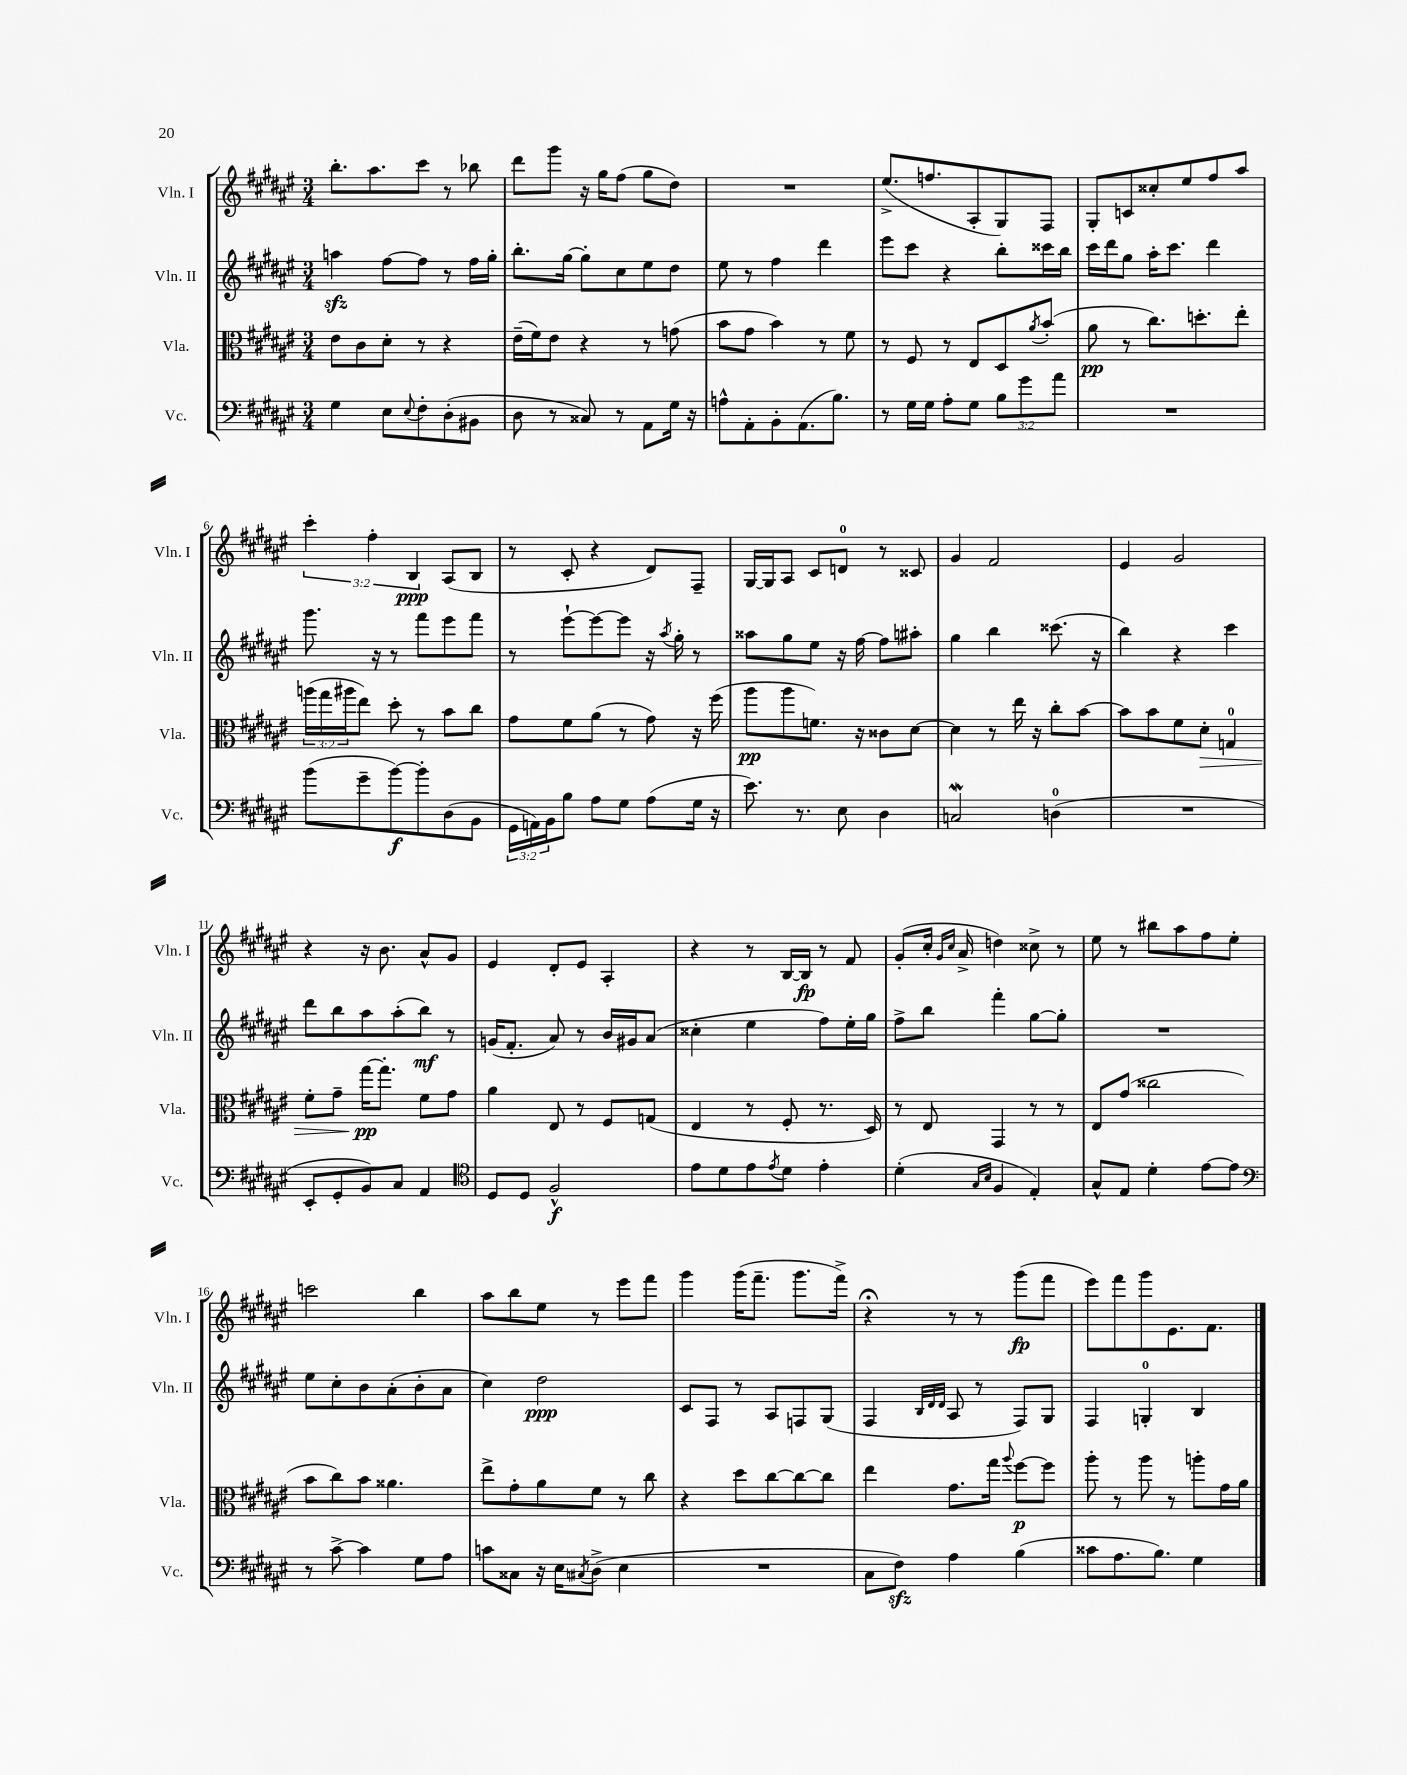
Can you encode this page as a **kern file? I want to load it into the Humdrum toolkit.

**kern	**kern	**kern	**kern
*staff4	*staff3	*staff2	*staff1
*clefF4	*clefC3	*clefG2	*clefG2
*k[f#c#g#d#a#e#]	*k[f#c#g#d#a#e#]	*k[f#c#g#d#a#e#]	*k[f#c#g#d#a#e#]
*M3/4	*M3/4	*M3/4	*M3/4
4G#\	8e#\L	4aa\	8.bb'\L
.	8c#\	.	.
.	.	.	8.aa#\
8E#\L	8d#'\J	[8ff#\L	.
8qqE#/	.	.	.
8F#'\	8r	8ff#\]J	8ccc#\J
(8D#'\	4r	8r	8r
8BB#\J	.	16ff#\LL	8bb-\
.	.	16gg#'\JJ	.
=	=	=	=
8D#\	(16e#~\LL	8.bb'\L	8ddd#\L
.	16f#\J)	.	.
8r	8e#\J	.	8ggg#\J
.	.	[16gg#\Jk	.
8C##/)	4r	8gg#'\]L	16r
.	.	.	16gg#\LK
8r	.	8cc#\	(8ff#\J
8AA#\L	8r	8ee#\	8gg#\L
16G#\Jk	(8g\	8dd#\J	8dd#\J)
16r	.	.	.
=	=	=	=
8A^^\L	8b\L	8ee#\	2.r
8AA#'\	8g#\J	8r	.
8BB'\	4b\)	4ff#\	.
(8.AA#\	.	.	.
.	8r	4ddd#\	.
8.B\J)	.	.	.
.	8f#\	.	.
=	=	=	=
8r	8r	8eee#\L	(8.ee#^/L
16G#\LL	8F#/	8ccc#\J	.
16G#\JJ	.	.	8.ff/
8A#'\L	8r	4r	.
8G#\J	8E#/L	.	8A#'/
12B\L	8D#/	8bb'\L	8G#/)
12g#\	.	.	.
.	8qa#/	.	.
.	(8b'/J	16ccc##\L	8F#/J
12a#\J	.	.	.
.	.	16bb\JJ	.
=	=	=	=
2.r	8a#\	16ccc#\LL	8G#'/L
.	.	16ddd#\J	.
.	8r	8gg#\J	8c/
.	8.cc#\L)	16aa#'\LK	8cc##'/
.	.	8.ccc#\J	.
.	.	.	8ee#/
.	8.dd'\	.	.
.	.	4ddd#\	8ff#/
.	8ee#'\J	.	8aa#/J
=	=	=	=
(8b\L	(24aa\LL	8.ggg#\	6ccc#'\
.	24gg#\	.	.
.	24aa#\J	.	.
8g#~\	8ee#\J)	.	.
.	.	.	6ff#'\
.	.	16r	.
[8b\)	8dd#'\	8r	.
.	.	.	6B/
8b'\]	8r	8fff#\L	.
(8D#\	8b\L	8eee#\	(8A#/L
8BB\J	8cc#\J	8fff#\J	8B/J
=	=	=	=
24GG#\LL	8g#\L	8r	8r
24AA\)	.	.	.
24BB\J	.	.	.
8B\J	8f#\	[8eee#`\L	8c#'/
8A#\L	(8a#\J	8eee#\_	4r
8G#\J	8r	8eee#\]J	.
(8A#\L	8g#\)	16r	8d#/L)
.	.	8qaa#/	.
.	.	16gg#'\	.
16G#\Jk	16r	8r	8F#~/J
16r	(16ff#\	.	.
=	=	=	=
8.e#\)	8aa#\L	8aa##\L	[16G#/LL
.	.	.	16G#/]J
.	8aa#\	8gg#\	8A#/J
8.r	.	.	.
.	8.f\J)	8ee#\J	8c#/L
8E#\	.	16r	8d/J
.	16r	[16ff#\	.
4D#\	8c##\L	8ff#\]L	8r
.	[8d#\J	8aa#'\J	8c##/
=	=	=	=
2C/	4d#\]	4gg#\	4g#/
.	8r	4bb\	2f#/
.	16ee#\	.	.
.	16r	.	.
(4D\	8cc#'\L	(8.ccc##\	.
.	[8b\J	.	.
.	.	16r	.
=	=	=	=
2.r	8b\]L	4bb\)	4e#/
.	8b\	.	.
.	8f#\	4r	2g#/
.	8d#'\J	.	.
.	4G/	4ccc#\	.
=	=	=	=
8EE#'/L	8f#'\L	8ddd#\L	4r
8GG#'/	8g#~\J	8bb\	.
8BB/)	[16gg#\LK	8aa#\	16r
.	8.gg#'\]J	.	8.b\
8C#/J	.	(8aa#'\	.
4AA#/	8f#\L	8bb\J)	8a#^^/L
.	8g#\J	8r	8g#/J
=	=	=	=
*clefC4	*	*	*
8D#/L	4a#\	(16g/LK	4e#/
.	.	8.f#'/J	.
8D#/J	.	.	.
2F#^^/	8E#/	8a#/)	8d#'/L
.	8r	8r	8e#/J
.	8F#/L	16b/LL	4A#'/
.	.	16g#/J	.
.	(8G/J	(8a#/J	.
=	=	=	=
8e#\L	4E#/	4cc##'\	4r
8d#\	.	.	.
8e#\	8r	4ee#\	8r
8qe#/	.	.	.
8d#\J	8F#'/	.	[16B/LL
.	.	.	16B/]JJ
4e#'\	8.r	8ff#\L)	8r
.	.	16ee#'\L	8f#/
.	16D#/)	16gg#\JJ	.
=	=	=	=
(4d#'\	8r	8ff#^\L	(8g#'/L
.	8E#/	8bb\J	16cc#'/Jk
.	.	.	16qqg#/LL
.	.	.	16qqcc#/JJ
.	.	.	16a#^/
16qqG#/LL	.	.	.
16qqB/JJ	.	.	.
4F#/	4GG#/	4fff#'\	4dd\)
4E#'/)	8r	[8gg#\L	8cc##^\
.	8r	8gg#'\]J	8r
=	=	=	=
8G#^^/L	8E#/L	2.r	8ee#\
8E#/J	(8g#/J	.	8r
4d#'\	2cc##\	.	8bb#\L
.	.	.	8aa#\
[8e#\L	.	.	8ff#\
8e#\]J	.	.	8ee#'\J
=	=	=	=
*clefF4	*	*	*
8r	8b\L	8ee#\L	2ccc\
[8c#^\	8cc#\)	8cc#'\	.
4c#\]	8b\J	8b\	.
.	4.a##\	(8a#'\	.
8G#\L	.	8b'\	4bb\
8A#\J	.	8a#\J	.
=	=	=	=
8c\L	8ee#^\L	4cc#\)	8aa#\L
8C##\J	8g#'\	.	8bb\
16r	8a#\	2dd#\	8ee#\J
16E#\LK	.	.	.
8qC#/	.	.	.
(8D#^\J	8f#\J	.	8r
4E#\	8r	.	8eee#\L
.	8cc#\	.	8fff#\J
=	=	=	=
2.r	4r	8c#/L	4ggg#\
.	.	8F#/J	.
.	8dd#\L	8r	(16ggg#\LK
.	.	.	8.fff#~\J
.	[8cc#\	8A#/L	.
.	8cc#\_	8F/	8.ggg#\L
.	8cc#\]J	(8G#/J	.
.	.	.	16fff#^\Jk)
=	=	=	=
8C#\L	4ee#\	4F#/	4r;
8F#\J)	.	.	.
.	.	32qqB/LLL	.
.	.	32qqd#/	.
.	.	32qqd#/JJJ	.
4A#\	8.g#\L	8A#/	8r
.	.	8r	8r
.	16gg#\Jk	.	.
.	8qqaa#/	.	.
(4B\	[8ff#\L	8F#/L)	(8ggg#\L
.	8ff#\]J	8G#/J	8fff#\J
=	=	=	=
8c##\L	8aa#'\	4F#/	8eee#\L)
8.A#\	8r	.	8fff#\
.	8aa#\	4G'/	8ggg#\
8.B\J)	.	.	.
.	8r	.	8.e#\
4G#\	8aa'\L	4B/	.
.	.	.	8.f#\J
.	16g#\L	.	.
.	16a#\JJ	.	.
==	==	==	==
*-	*-	*-	*-
